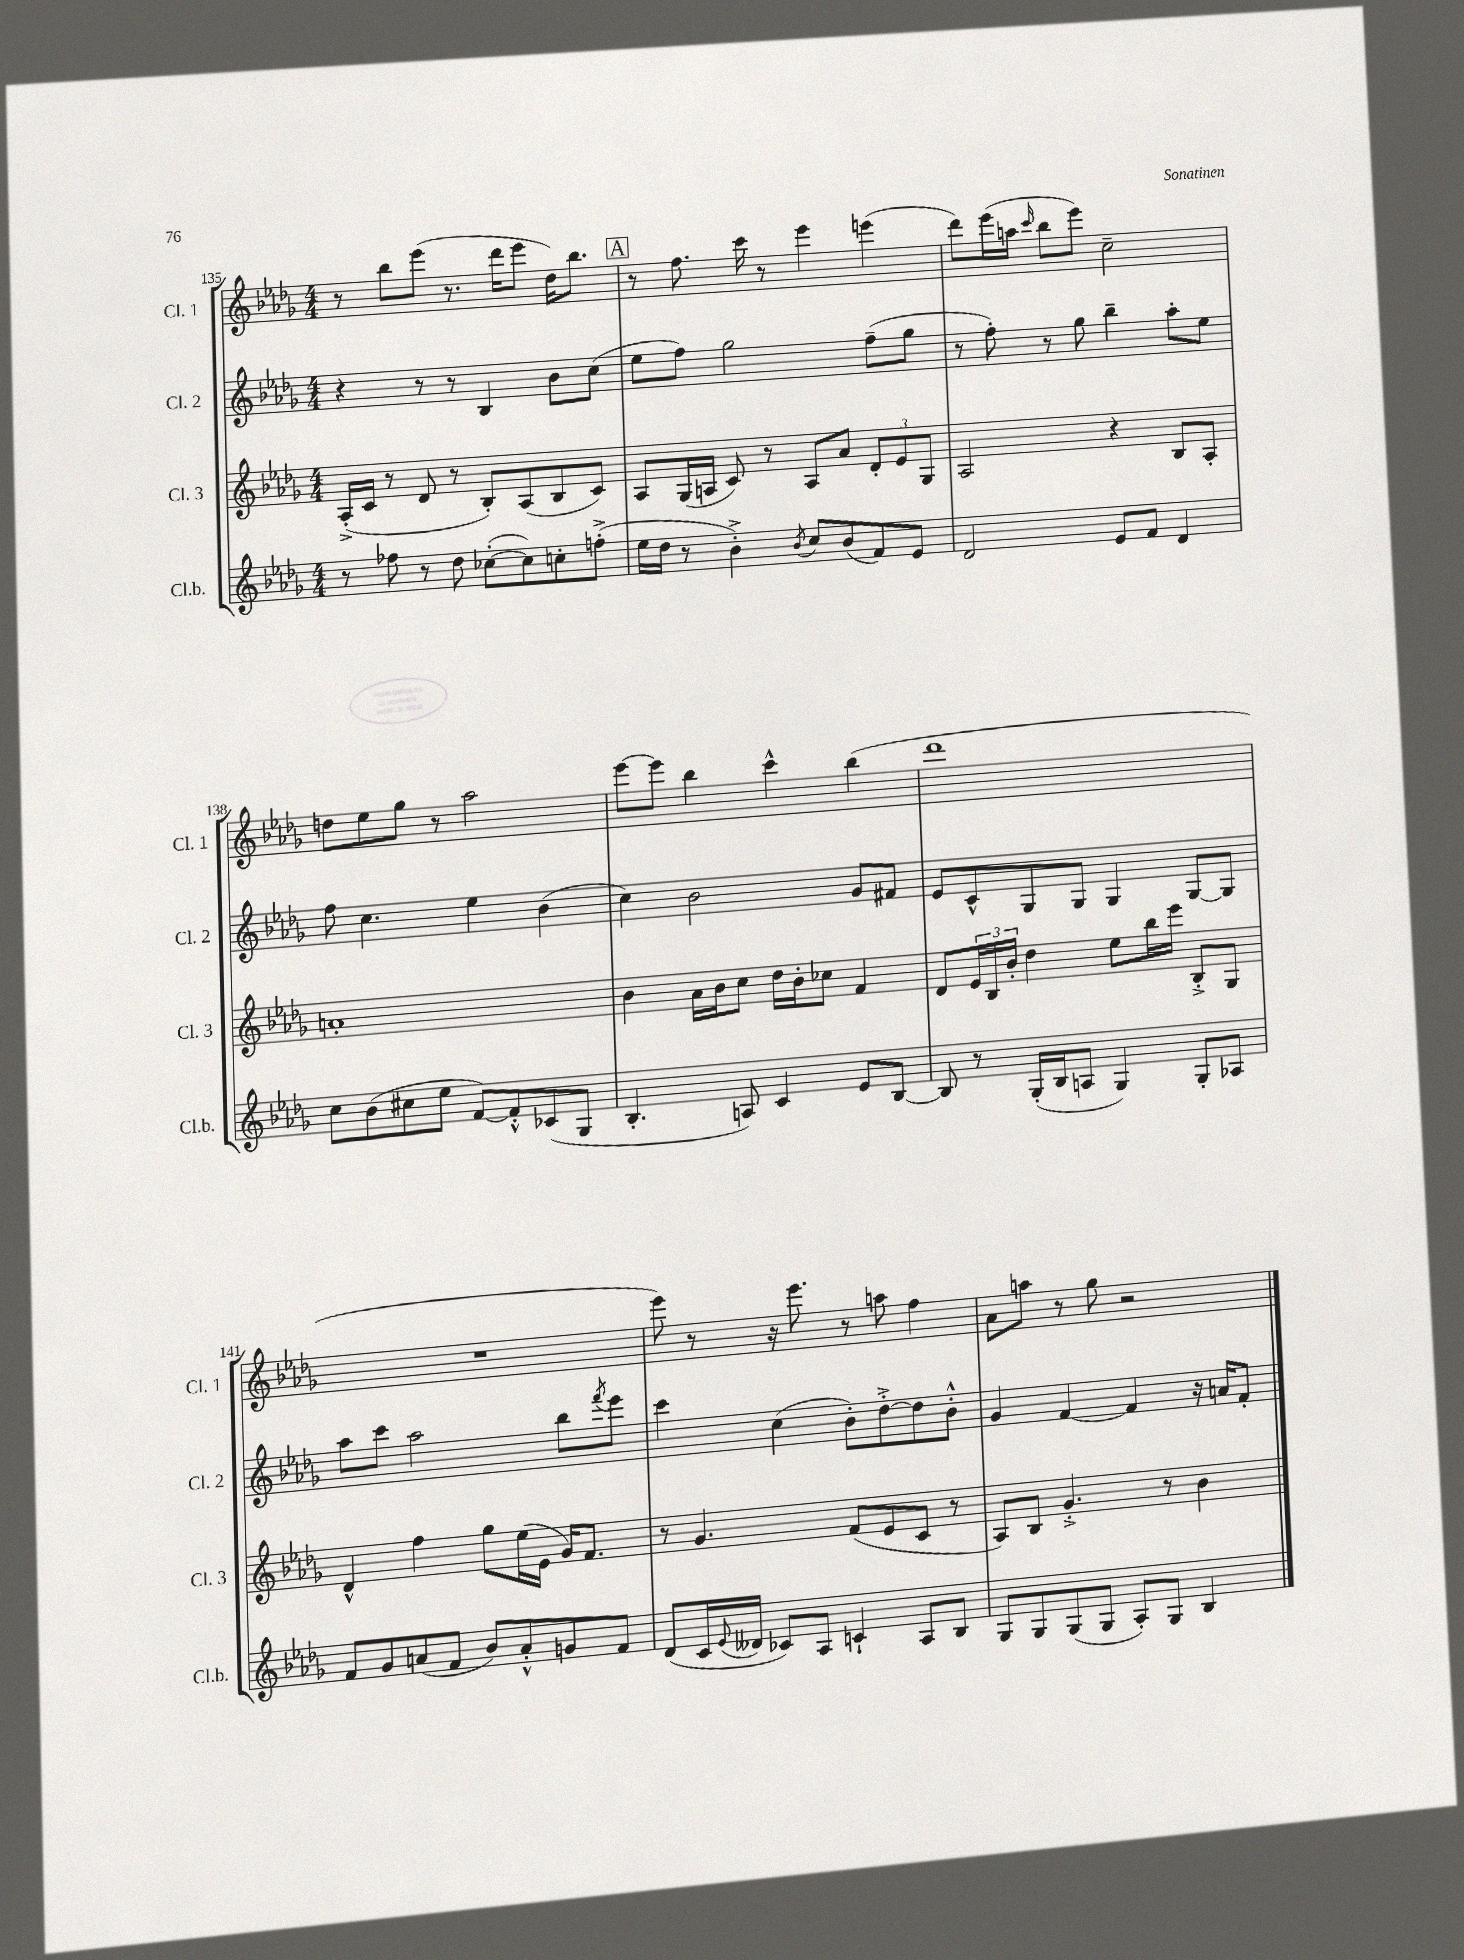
<<
\new StaffGroup <<
\new Staff = "s0" \with { instrumentName = "Cl. 1" shortInstrumentName = "Cl. 1" } {
    \clef treble \key des \major \numericTimeSignature \time 4/4
    r8 bes''8 ees'''8( r8. des'''16 ees'''8 des''16) bes''8. |
    \mark \markup { \box "A" } r8 f''8. c'''16 r8 ees'''4 e'''4( |
    des'''8) ees'''16( a''16 \grace { c'''16 } bes''8 ees'''8) c''2-- |
    d''8 ees''8 ges''8 r8 aes''2 |
    ees'''8~ ees'''8 bes''4 c'''4-^ bes''4( |
    des'''1 |
    R1 |
    ees'''8) r8 r16 ees'''8. r8 a''8 f''4 |
    aes'8 a''8 r8 ges''8 r2 \bar "|." |
}
\new Staff = "s1" \with { instrumentName = "Cl. 2" shortInstrumentName = "Cl. 2" } {
    \clef treble \key des \major \numericTimeSignature \time 4/4
    r4 r8 r8 bes4 bes'8 c''8( |
    \mark \markup { \box "A" } ees''8 f''8) ges''2 f''8--( ges''8 |
    r8 f''8-.) r8 ges''8 bes''4-- aes''8-. ees''8 |
    f''8 c''4. ees''4 bes'4( |
    c''4) bes'2 ges'8 fis'8 |
    ees'8 c'8-^ ges8 ges8 ges4 ges8~ ges8 |
    aes''8 c'''8 aes''2 bes''8 \acciaccatura { f'''8 } ees'''8 |
    c'''4 c''4( bes'8-.) des''8~-.-> des''8 bes'8-.-^ |
    ges'4 f'4~ f'4 r16 a'16 f'8-. \bar "|." |
}
\new Staff = "s2" \with { instrumentName = "Cl. 3" shortInstrumentName = "Cl. 3" } {
    \clef treble \key des \major \numericTimeSignature \time 4/4
    aes16-.->( c'16 r8 des'8 r8 bes8-.) aes8( bes8 c'8) |
    \mark \markup { \box "A" } aes8 ges16( a16 c'8) r8 a8 aes'8 \tuplet 3/2 { des'8-. ees'8 ges8 } |
    aes2 r4 bes8 aes8-. |
    a'1-. |
    bes'4 aes'16 bes'16 c''8 des''16 bes'16-. ces''8 f'4 |
    des'8 \tuplet 3/2 { ees'16 bes16 bes'16-. } des''4 ees''8 bes''16 ees'''16 bes8-.-> ges8 |
    des'4-^ f''4 ges''8 ees''16( ees'16 ges'16) f'8. |
    r8 ges'4. f'8( ees'8 c'8 r8 |
    aes8) bes8 ges'4.-.-> r8 bes'4 \bar "|." |
}
\new Staff = "s3" \with { instrumentName = "Cl.b." shortInstrumentName = "Cl.b." } {
    \clef treble \key des \major \numericTimeSignature \time 4/4
    r8 fes''8 r8 des''8 ces''8~-.( ces''8) c''8-. f''8-.->( |
    \mark \markup { \box "A" } ees''16 des''16 r8 bes'4-.->) \acciaccatura { bes'8 } c''8 bes'8( f'8) ees'8 |
    des'2 ees'8 f'8 des'4 |
    c''8 bes'8( cis''8 ees''8 f'8~) f'8-.-^ ces'8( ges8 |
    bes4.-. a8) c'4 ees'8 bes8~ |
    bes8 r8 ges16-.( bes16 a8 ges4) ges8-. aes8 |
    f'8 ges'8 a'8( f'8 bes'8) a'8-.-^ g'8 f'8 |
    des'8( c'16 \appoggiatura { ees'8 } deses'16 ces'8) aes8 c'4-! aes8 bes8 |
    ges8 ges8 ges8( ges8 aes8-.) ges8 bes4 \bar "|." |
}
>>
>>
\layout { \context { \Score currentBarNumber = #135 } }
